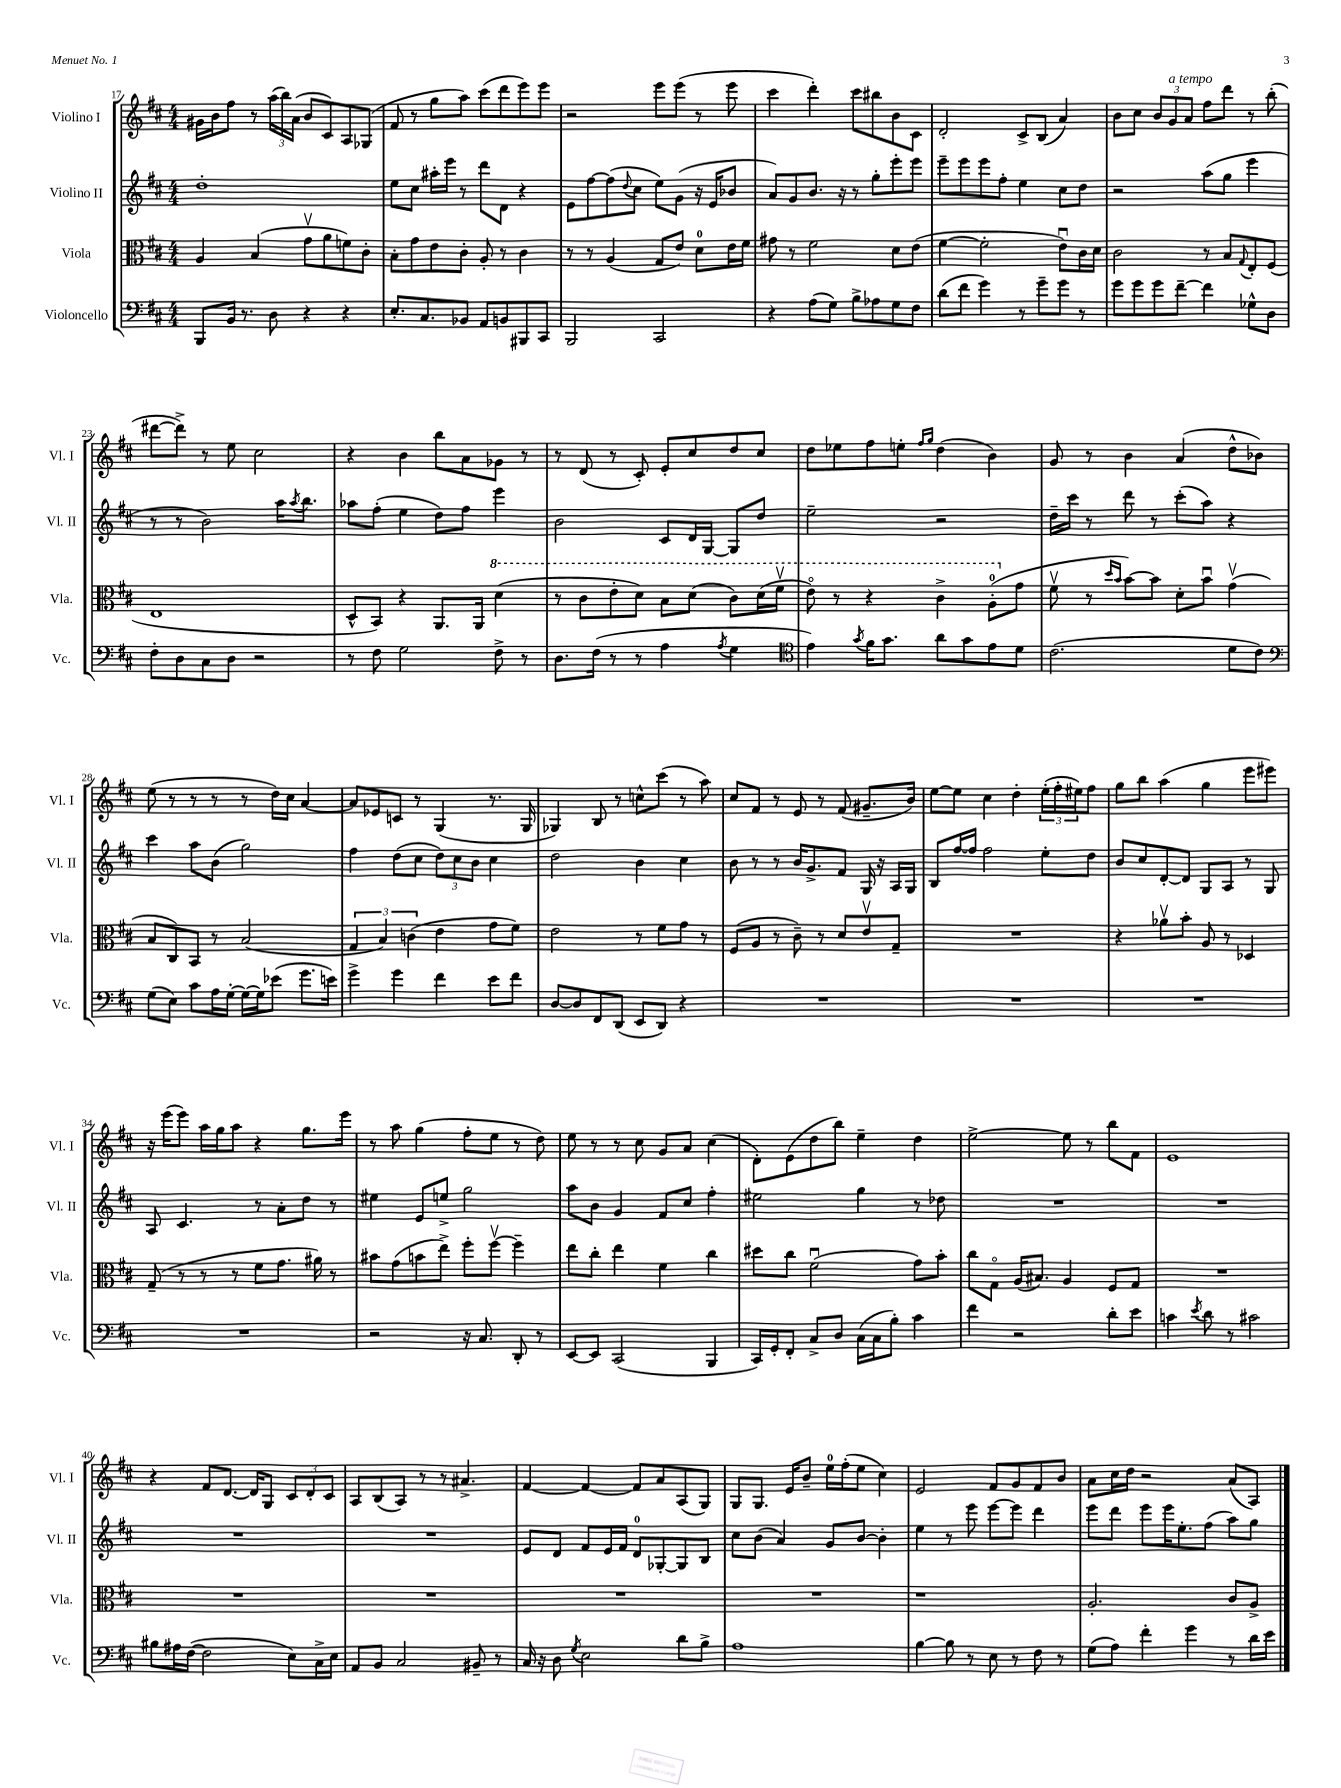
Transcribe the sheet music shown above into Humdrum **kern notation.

**kern	**kern	**kern	**kern
*staff4	*staff3	*staff2	*staff1
*clefF4	*clefC3	*clefG2	*clefG2
*k[f#c#]	*k[f#c#]	*k[f#c#]	*k[f#c#]
*M4/4	*M4/4	*M4/4	*M4/4
8BBB	4A	1dd'	16g#
.	.	.	16b
16BB	.	.	8ff#
8.r	.	.	.
.	(4B	.	8r
8D	.	.	(24aa
.	.	.	24bb)
.	.	.	(24a
4r	8gv	.	8b
.	8a	.	8c#)
4r	8f)	.	8A
.	8c#'	.	(8G-
=	=	=	=
8.E'	8B'	8ee	8f#
.	8g	8cc#	8r
8.C#	.	.	.
.	8e	16aa#'	8gg
.	.	16eee	.
8BB-	8c#'	8r	8aa)
8AA	8A'	8ddd	(8ccc#
8BB	8r	8d	8ddd
8BBB#	4c#	4r	8eee)
8CC#	.	.	8eee
=	=	=	=
2BBB	8r	8e	2r
.	8r	[8ff#	.
.	(4A	(8ff#]	.
.	.	8qqdd	.
.	.	8cc#	.
2CC#	8G	8ee)	8eee
.	8e)	(8g	(8eee
.	8d	16r	8r
.	.	16e	.
.	16e	8b-	8eee
.	16f#	.	.
=	=	=	=
4r	8g#	8a)	4ccc#
.	8r	8g	.
(8A	2f#	8.b	4ddd')
8G)	.	.	.
.	.	16r	.
8B^	.	8r	8ccc#
8A-	.	8gg'	8bb#
8G	8d	8eee'	8b
8F#	(8e	8eee	8c#
=	=	=	=
(8d	[4f#	8eee~	2d'
8f#	.	8eee	.
4g)	2f#']	8eee	.
.	.	8ff#'	.
8r	.	4ee	8c#^
8g~	.	.	(8B
8g	8eu)	8cc#	4a)
8r	16c#	8dd	.
.	16d	.	.
=	=	=	=
8g	2c#	2r	8b
8g	.	.	8cc#
8g	.	.	12b
.	.	.	12g
[8f#~	.	.	.
.	.	.	12a
4f#]	8r	(8aa	8ff#
.	8B	8gg	8ddd
.	8qqG	.	.
8G-^^	8E'	4eee	8r
8D	(8F#	.	(8bb'
=	=	=	=
8F#'	1E	8r	[8ddd#
8D	.	8r	8ddd#^])
8C#	.	2b)	8r
8D	.	.	8ee
2r	.	.	2cc#
.	.	16aa	.
.	.	8qaa	.
.	.	8.bb	.
=	=	=	=
8r	8D^^	8aa-	4r
8F#	8BB)	(8ff#'	.
2G	4r	4ee	4b
.	8.AA	8dd)	8bb
.	.	8ff#	8a
.	16AA	.	.
8F#^	(4dd	4eee	8g-
8r	.	.	8r
=	=	=	=
8.D	8r	2b	8r
.	8cc#	.	(8d
(16F#	.	.	.
8r	8ee'	.	8r
8r	8dd)	.	8c#')
4A	8b	8c#	8e'
.	(8dd	16d	8cc#
.	.	[16G	.
8qA	.	.	.
4G	8cc#)	8G]	8dd
.	(16dd	8dd	8cc#
.	16ff#v	.	.
=	=	=	=
*clefC4	*	*	*
4e)	8eeo)	2ee~	8dd
.	8r	.	8ee-
8qg	.	.	.
16f#	4r	.	8ff#
8.g	.	.	.
.	.	.	8ee'
.	.	.	16qqff#
.	.	.	16qqgg
8a	4cc#^	2r	(4dd
8g	.	.	.
8e	(8a'	.	4b)
8d	8g	.	.
=	=	=	=
(2.c#	8f#v	16dd~	8g
.	.	16ccc#	.
.	8r	8r	8r
.	16qqdd	.	.
.	16qqb	.	.
.	[8b)	8ddd	4b
.	8b]	8r	.
.	8d'	(8ccc#'	(4a
.	8bu	8aa)	.
8d	(4gv	4r	8dd^^
8c#)	.	.	8b-)
=	=	=	=
*clefF4	*	*	*
(8G	8B	4ccc#	(8ee
8E)	8C#)	.	8r
8c#	8BB	8aa	8r
16A	8r	(8b	8r
[16G'	.	.	.
16G_	(2B	2gg)	8r
16G]	.	.	.
(8e-	.	.	16dd)
.	.	.	16cc#
8.g	.	.	[4a
16e)	.	.	.
=	=	=	=
4g^	6G	4ff#	8a]
.	.	.	8e-
.	6B)	.	.
4g	.	(8dd	8c
.	(6c	.	.
.	.	8cc#	8r
4f#	4e	12dd)	(4G
.	.	12cc#	.
.	.	12b	.
8e	8g	4cc#	8.r
8f#	8f#)	.	.
.	.	.	16G
=	=	=	=
[8D	2e	2dd	4G-)
8D]	.	.	.
8FF#	.	.	8B
(8DD	.	.	8r
8EE	8r	4b	8cc^^
8DD)	8f#	.	(8ccc#
4r	8g	4cc#	8r
.	8r	.	8aa)
=	=	=	=
1r	(8F#	8b	8cc#
.	8A	8r	8f#
.	8r	8r	8r
.	8c#~)	16b	8e
.	.	8.g^	.
.	8r	.	8r
.	8d	8f#	(8f#
.	8ev	16G	8.g#~
.	.	16r	.
.	8G~	16A	.
.	.	16G	16b)
=	=	=	=
1r	1r	8B	[8ee
.	.	[16ff#	8ee]
.	.	16ff#]	.
.	.	2ff#	4cc#
.	.	.	4dd'
.	.	8ee'	(24ee'
.	.	.	24ff#'
.	.	.	24ee#)
.	.	8dd	8ff#
=	=	=	=
1r	4r	8b	8gg
.	.	8cc#	8bb
.	8a-v	[8d'	(4aa
.	8b'	8d]	.
.	8A	8G	4gg
.	8r	8A	.
.	4D-	8r	8eee
.	.	8G	8eee#)
=	=	=	=
1r	(8G~	8A	16r
.	.	.	(16eee
.	8r	4.c#	8eee)
.	8r	.	16aa
.	.	.	16gg
.	8r	.	8aa
.	8f#	8r	4r
.	8.g	8a'	.
.	.	8dd	8.gg
.	16a#)	.	.
.	8r	8r	.
.	.	.	16eee
=	=	=	=
2r	8b#	4ee#	8r
.	(8g	.	8aa
.	8b	8e	(4gg
.	8ee^)	8ee^	.
16r	8ff#'	2gg	8ff#'
8.C#	.	.	.
.	[8ff#v	.	8ee
8DD'	4ff#~]	.	8r
8r	.	.	8dd)
=	=	=	=
[8EE	8ee	8aa	8ee
8EE]	8cc#'	8b	8r
(2CC#	4ee	4g	8r
.	.	.	8cc#
.	4f#	8f#	8g
.	.	8cc#	8a
4BBB	4cc#	4ff#'	(4cc#
=	=	=	=
16CC#)	8dd#	2ee#	8d')
16GG'	.	.	.
8FF#'	8cc#	.	(8e
8C#^	(2f#u	.	8dd
8D	.	.	8bb)
(16C#	.	4gg	4ee~
16C#	.	.	.
8B')	.	.	.
4c#	8g)	8r	4dd
.	8b'	8dd-	.
=	=	=	=
4f#	8cc#	1r	[2ee^
.	8Go	.	.
2r	(16A	.	.
.	8.B#)	.	.
.	4A	.	8ee]
.	.	.	8r
8d'	8F#	.	8bb
8e	8G	.	8f#
=	=	=	=
4c	1r	1r	1e
8qe	.	.	.
8d	.	.	.
8r	.	.	.
2c#	.	.	.
=	=	=	=
8B#	1r	1r	4r
16A#	.	.	.
([16F#	.	.	.
2F#]	.	.	8f#
.	.	.	[8.d
.	.	.	16d]
.	.	.	8G
8E)	.	.	12c#
.	.	.	12d'
16C#^	.	.	.
.	.	.	12c#
16E	.	.	.
=	=	=	=
8AA	1r	1r	8A
8BB	.	.	(8B
2C#	.	.	8A)
.	.	.	8r
.	.	.	8r
.	.	.	4.a#^
8BB#~	.	.	.
8r	.	.	.
=	=	=	=
16C#	1r	8e	[4f#
16r	.	.	.
8D	.	8d	.
8qG	.	.	.
2E	.	8f#	4f#_
.	.	16e	.
.	.	16f#	.
.	.	8d	8f#]
.	.	[8G-'	8a
8d	.	8G-]	(8A
8B^	.	8B	8G)
=	=	=	=
1A	1r	8cc#	8G
.	.	(8b	8.G
.	.	4a)	.
.	.	.	16e
.	.	.	8b~
.	.	8g	16ee
.	.	.	(16ff#'
.	.	[8b	8ee
.	.	4b']	4cc#)
=	=	=	=
[4B	1r	4ee	2e
8B]	.	8r	.
8r	.	8eee	.
8E	.	[8eee	8f#
8r	.	8eee]	8g
8F#	.	4ddd	8f#
8r	.	.	8b
=	=	=	=
(8G	2.A'	8eee	8a
8A)	.	8ddd	16cc#
.	.	.	16dd
4f#'	.	8eee	2r
.	.	16eee	.
.	.	8.ee'	.
4g	.	.	.
.	.	(8ff#	.
8r	8c#	8aa)	(8a
16d	8A^	8gg	8A)
16e	.	.	.
==	==	==	==
*-	*-	*-	*-
